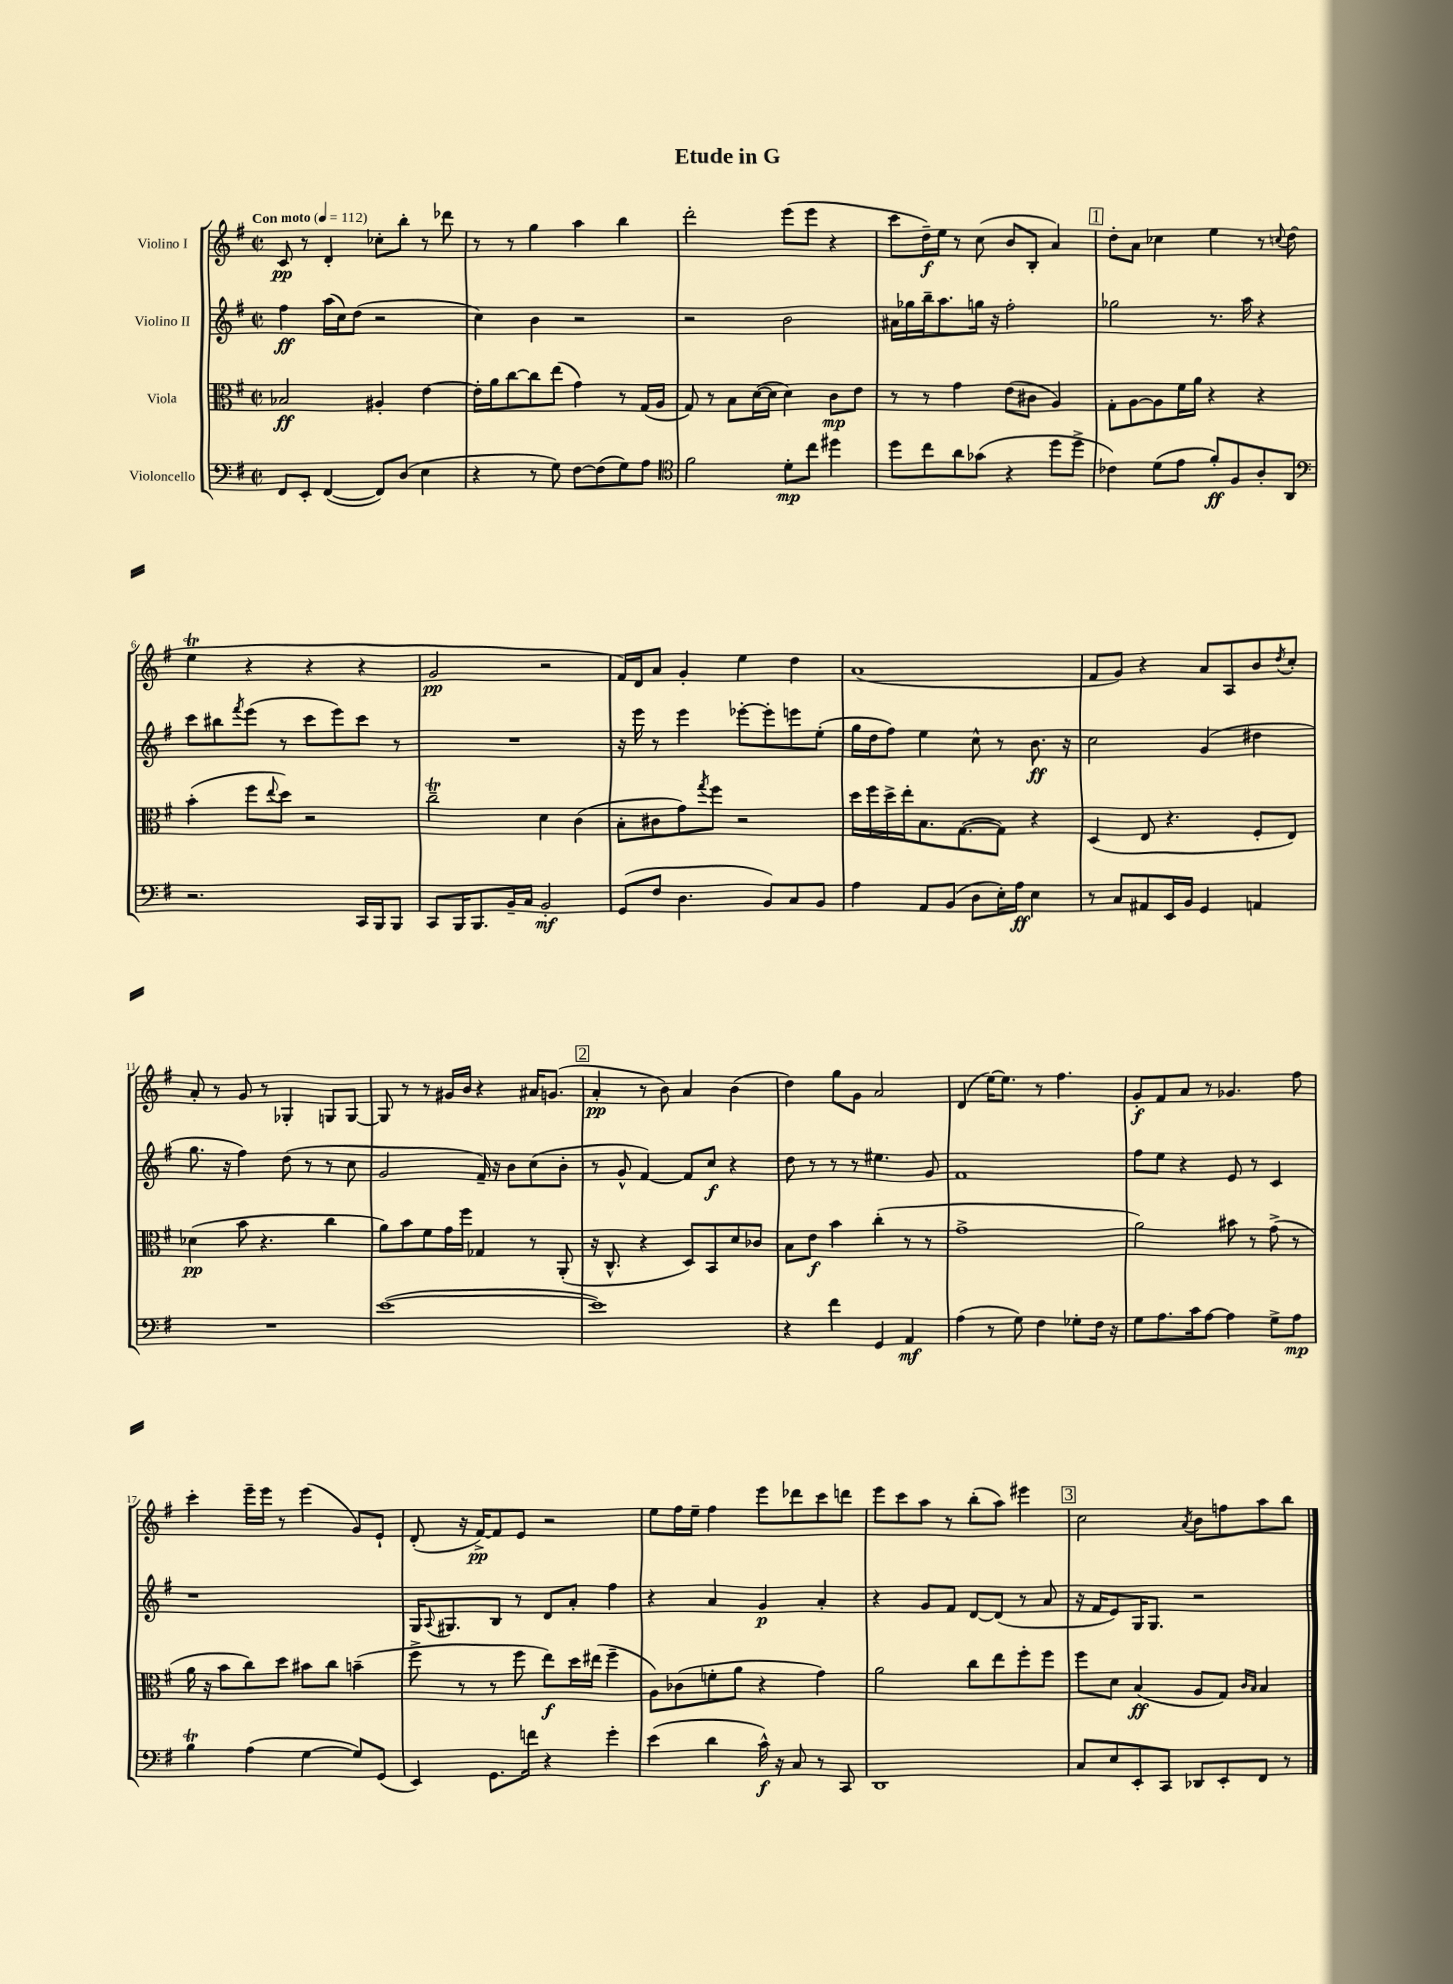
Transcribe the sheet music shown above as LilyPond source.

\header { title = "Etude in G" }
<<
\new StaffGroup <<
\new Staff = "s0" \with { instrumentName = "Violino I" } {
    \clef treble \key g \major \defaultTimeSignature \time 2/2 \tempo "Con moto" 4 = 112
    c'8\pp r8 d'4-. ces''8-. b''8-. r8 des'''8 |
    r8 r8 g''4 a''4 b''4 |
    d'''2-. e'''8( e'''8 r4 |
    c'''8 d''16--\f) e''16 r8 c''8( b'8 b8-. a'4) |
    \mark \markup { \box "1" } d''8-. a'8 ces''4 e''4 r8 \appoggiatura { c''8 } d''8( |
    e''4\trill r4 r4 r4 |
    g'2\pp r2 |
    fis'16) d'16 a'8 g'4-. e''4 d''4 |
    a'1( |
    fis'8 g'8) r4 a'8 a8 b'8 \acciaccatura { d''8 } c''8-. |
    a'8-. r8 g'8 r8 ges4-. g8 g8~ |
    g8 r8 r8 gis'16 b'16 r4 ais'16 g'8.( |
    \mark \markup { \box "2" } a'4-.\pp r8 b'8) a'4 b'4( |
    d''4) g''8 g'8 a'2 |
    d'4( e''16~) e''8. r8 fis''4. |
    g'8-.\f fis'8 a'8 r8 ges'4. fis''8 |
    c'''4-. e'''16-- e'''16 r8 e'''4( g'8) e'8-! |
    d'8-.( r16 fis'16~->\pp) fis'8 e'8 r2 |
    e''8 fis''16 e''16-- fis''4 e'''8 des'''8 c'''8 d'''8 |
    e'''8 c'''8 a''8 r8 b''8-.( a''8) eis'''4 |
    \mark \markup { \box "3" } c''2 \acciaccatura { a'8 } b'8 f''8 a''8 b''8 \bar "|." |
}
\new Staff = "s1" \with { instrumentName = "Violino II" } {
    \clef treble \key g \major \defaultTimeSignature \time 2/2
    fis''4\ff a''16( c''16) d''8( r2 |
    c''4) b'4 r2 |
    r2 b'2 |
    ais'16 ges''16 b''16-- a''8. g''16 r16 fis''2-. |
    \mark \markup { \box "1" } ges''2 r8. a''16 r4 |
    c'''8 bis''8 \acciaccatura { fis'''8 } e'''8( r8 c'''8 e'''8) c'''8 r8 |
    R1 |
    r16 e'''16 r8 e'''4 ees'''8~-. ees'''8-. e'''8 e''8-.( |
    g''16 d''16 fis''8) e''4 c''8-^ r8 b'8.\ff r16 |
    c''2 g'4( dis''4 |
    g''8. r16 fis''4) d''8( r8 r8 c''8 |
    g'2 fis'16--) r16 b'8 c''8( b'8-. |
    \mark \markup { \box "2" } r8 g'8-^ fis'4~) fis'8 c''8\f r4 |
    d''8 r8 r8 r8 eis''4. g'8 |
    fis'1 |
    fis''8 e''8 r4 e'8 r8 c'4 |
    r1 |
    g16 \appoggiatura { a8 } gis8. b8 r8 d'8 a'8-. fis''4 |
    r4 a'4 g'4\p a'4-. |
    r4 g'8 fis'8 d'8~ d'8( r8 a'8 |
    \mark \markup { \box "3" } r16 fis'16 e'8) g16 g8. r2 \bar "|." |
}
\new Staff = "s2" \with { instrumentName = "Viola" } {
    \clef alto \key g \major \defaultTimeSignature \time 2/2
    bes2\ff ais4-. e'4~ |
    e'16-. a'16 c''8~ c''8 e''8( g'4) r8 g16( a16 |
    g8) r8 b8 d'16~( d'16 d'4) c'8\mp e'8 |
    r8 r8 g'4 e'8( cis'8 a4) |
    \mark \markup { \box "1" } g8-. a8~ a8 fis'16 a'16 r4 r4 |
    b'4-.( fis''8 \appoggiatura { e''8 } d''8) r2 |
    c''2--\trill d'4 c'4( |
    b8-. cis'8 g'8) \acciaccatura { g''8 } fis''8 r2 |
    d''16 fis''16 d''16-> e''16-. b8. g8.~( g8) r4 |
    d4( e8 r4. fis8-. e8) |
    des'4\pp( b'8 r4. c''4 |
    a'8) b'8 fis'8 g'16 fis''16 ges4 r8 a,8-.( |
    \mark \markup { \box "2" } r16 c8.-^ r4 d8) b,8 d'8 ces'8 |
    b8 e'8\f b'4 c''4-.( r8 r8 |
    g'1-> |
    a'2) bis'8 r8 g'8->( r8 |
    a'16 r16 b'8 c''8) d''8 bis'8 c''8 b'4--( |
    fis''8-> r8 r8 fis''8 e''8\f) d''16 eis''16( fis''4-- |
    a8) ces'8( f'8-. a'8 r4 g'4) |
    a'2 c''8 e''8 fis''8-. fis''8 |
    \mark \markup { \box "3" } fis''8 d'8 b4\ff( a8 g8) \grace { c'16 b16 } b4 \bar "|." |
}
\new Staff = "s3" \with { instrumentName = "Violoncello" } {
    \clef bass \key g \major \defaultTimeSignature \time 2/2
    fis,8 e,8-. fis,4~( fis,8) d8( e4 |
    r4 r8 g8) fis8~ fis8( g8) a8 |
    \clef tenor fis'2 d'8-.\mp c''8 dis''4 |
    d''8 c''8 a'8 ges'8( r4 d''8 d''8-> |
    \mark \markup { \box "1" } ces'4) d'8( e'8 fis'8-.\ff) fis8 a8-. a,8 |
    \clef bass r2. c,16 b,,16 b,,8 |
    c,8 b,,16 b,,8. b,16-- c16 b,2-.\mf |
    g,8( fis8 d4. b,8) c8 b,8 |
    a4 a,8 b,8( d8 e16-.) a16\ff e4 |
    r8 c8 ais,8 e,16 b,16 g,4 a,4 |
    R1 |
    e'1~( |
    \mark \markup { \box "2" } e'1) |
    r4 fis'4 g,4 a,4\mf |
    a4( r8 g8) fis4 ges8-. fis16 r16 |
    g8 a8. c'16 a8~ a4 g8-> a8\mp |
    b4\trill a4( g4~ g8) g,8( |
    e,4) g,8. f'16 r4 g'4-. |
    e'4( d'4 c'16-^\f) r16 c8 r8 c,8 |
    d,1 |
    \mark \markup { \box "3" } c8 e8 e,8-. c,8 des,8 e,8-. fis,8 r8 \bar "|." |
}
>>
>>
